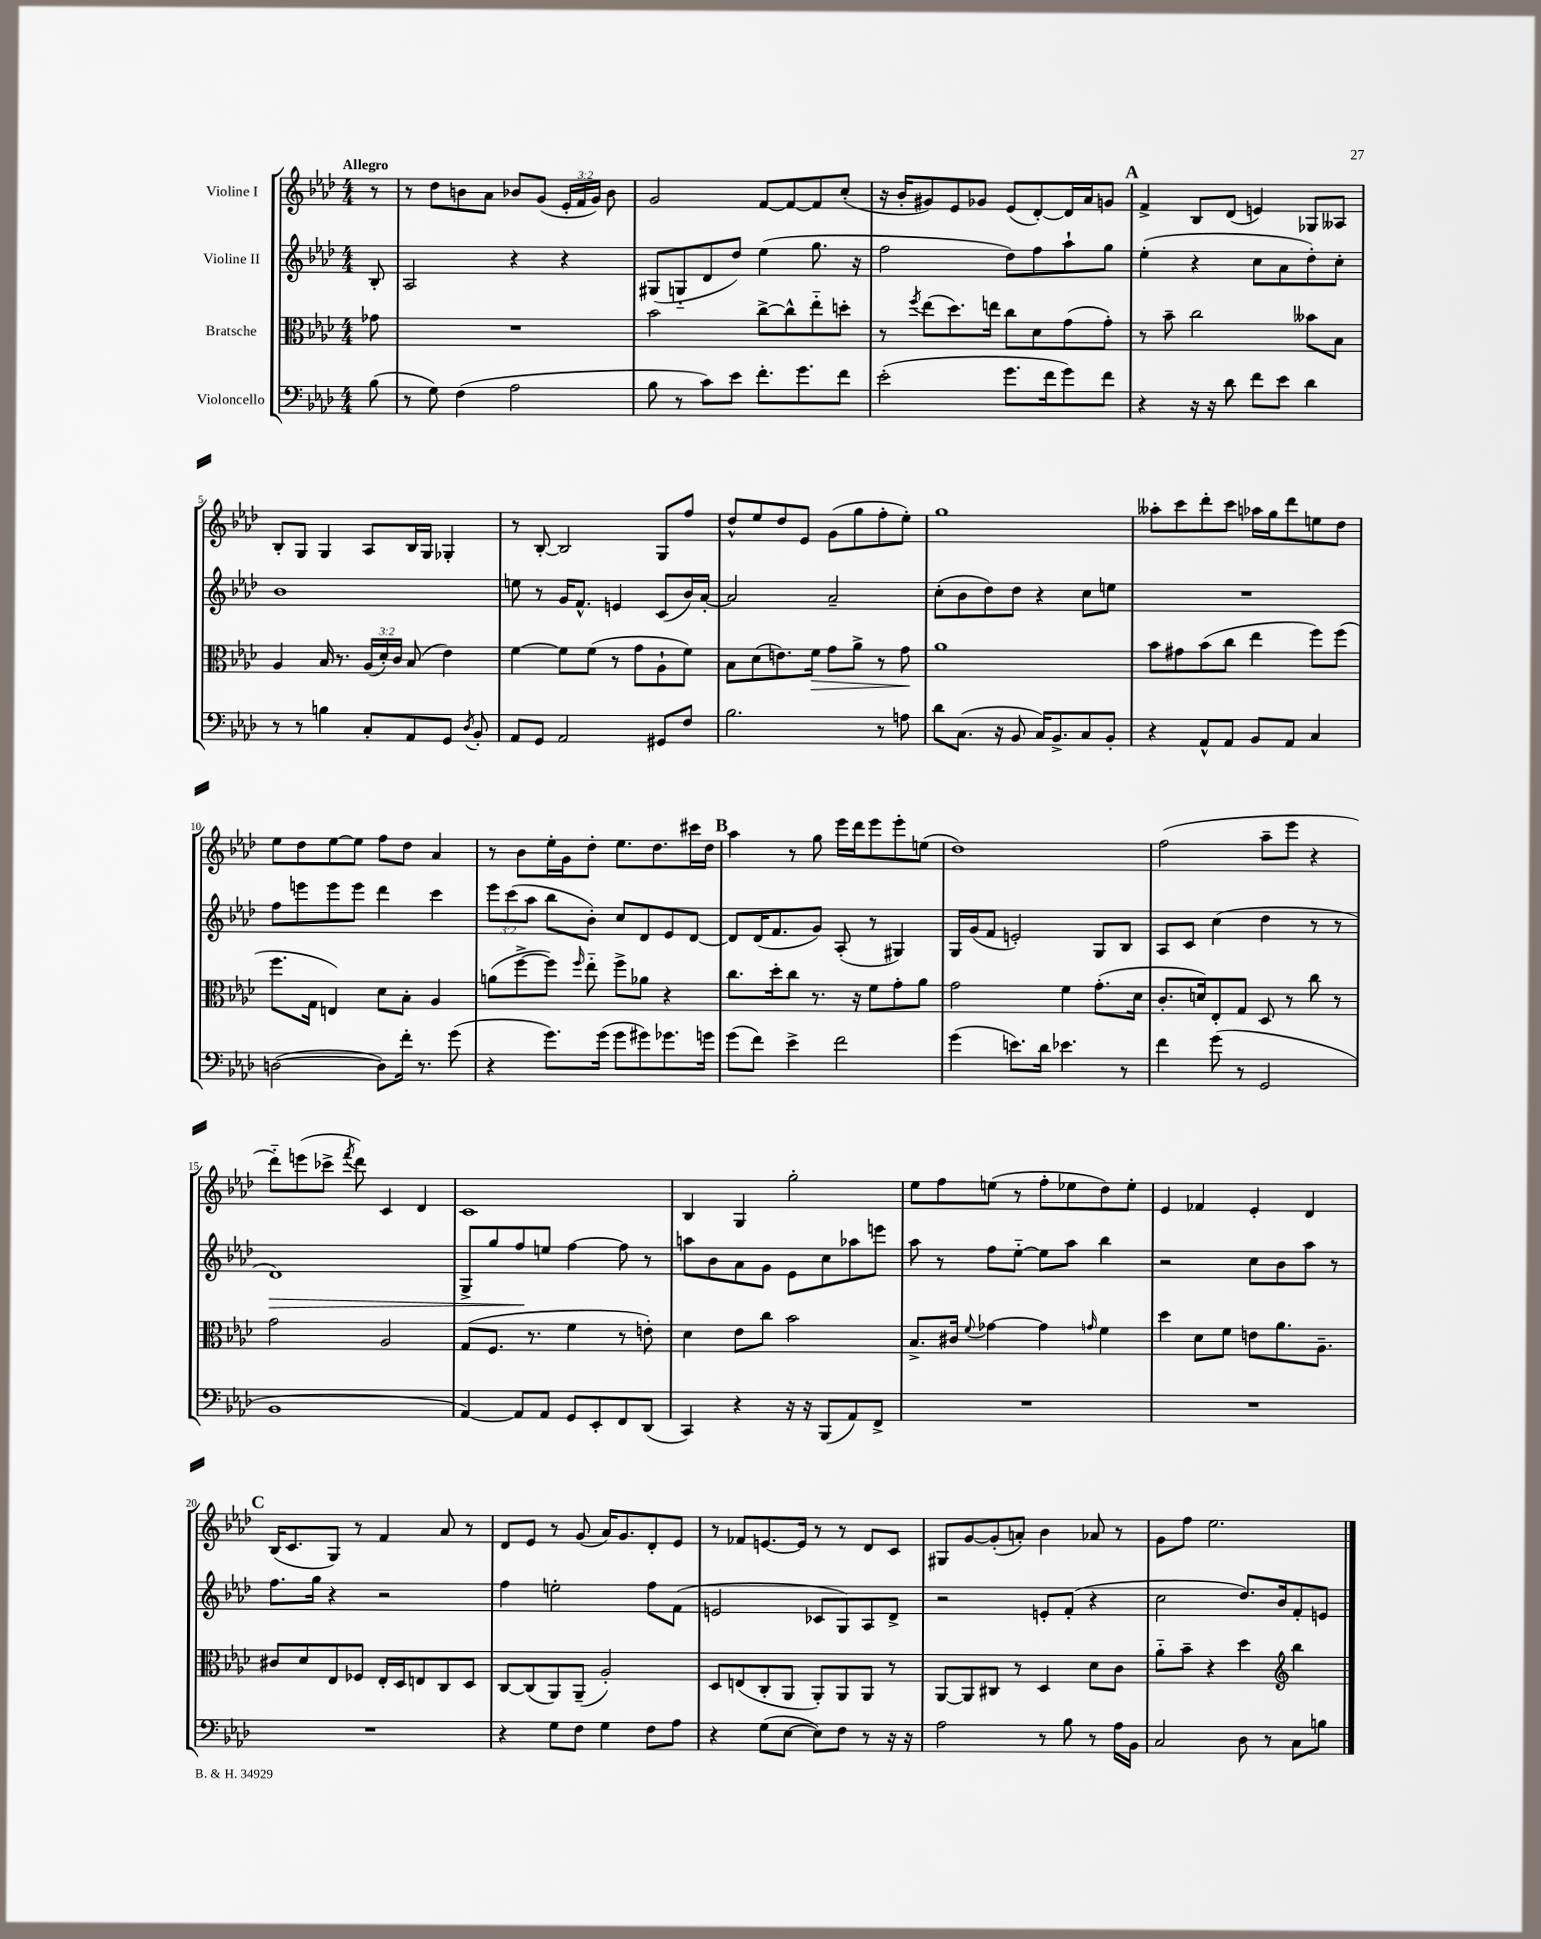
<<
\new StaffGroup <<
\new Staff = "s0" \with { instrumentName = "Violine I" } {
    \clef treble \key aes \major \numericTimeSignature \time 4/4 \override Staff.TupletNumber.text = #tuplet-number::calc-fraction-text \partial 8 \tempo "Allegro"
    \autoBeamOff r8 |
    r8 des''8[ b'8 aes'8] bes'8[ g'8]( \tuplet 3/2 { ees'16[-. f'16 g'16]) } bes'8 |
    g'2 f'8[~ f'8~ f'8 c''8]-.( |
    r16 bes'16[-. gis'8) ees'8 ges'8] ees'8[( des'8~-.) des'16 aes'16 g'8] |
    \mark \markup { \bold "A" } f'4-> bes8[ des'8]( e'4) ges8[ aeses8] |
    bes8[-. g8] g4 aes8[ bes16 g16] ges4-. |
    r8 bes8~-. bes2 g8[ f''8] |
    des''8[-^ ees''8 des''8 ees'8] g'8[( g''8 f''8-. ees''8]-.) |
    g''1 |
    aeses''8[-. c'''8 des'''8-. c'''8] aes''16[ g''16 des'''8 e''8 des''8] |
    ees''8[ des''8 ees''8~ ees''8] f''8[ des''8] aes'4 |
    r8 bes'8[ ees''16-. g'16 des''8]-. ees''8.[ des''8. cis'''16 des''16] |
    \mark \markup { \bold "B" } aes''4 r8 g''8 ees'''16[ des'''16 ees'''8 ees'''8-. e''8]( |
    des''1) |
    f''2( aes''8[-- ees'''8] r4 |
    des'''8[-_) e'''8( ces'''8]-> \acciaccatura { f'''8 } des'''8) c'4 des'4 |
    c'1 |
    bes4 g4 g''2-. |
    ees''8[ f''8 e''8]( r8 f''8[-. ees''8 des''8) ees''8]-. |
    ees'4 fes'4 ees'4-. des'4 |
    \mark \markup { \bold "C" } bes16[( c'8. g8]) r8 f'4 aes'8 r8 |
    des'8[ ees'8] r8 g'8( aes'16[) g'8. des'8-. ees'8] |
    r8 fes'8[ e'8.~ e'16] r8 r8 des'8[ c'8] |
    gis8[ g'8~ g'8-.( a'8]-.) bes'4 aes'8 r8 |
    g'8[ f''8] ees''2. \bar "|." |
}
\new Staff = "s1" \with { instrumentName = "Violine II" } {
    \clef treble \key aes \major \numericTimeSignature \time 4/4 \override Staff.TupletNumber.text = #tuplet-number::calc-fraction-text \partial 8
    \autoBeamOff bes8-. |
    aes2 r4 r4 |
    gis8[( g8-_ des'8 des''8]) ees''4( g''8. r16 |
    f''2 des''8[) f''8 aes''8-! g''8] |
    \mark \markup { \bold "A" } ees''4-.( r4 c''8[ aes'8 des''8-.) c''8]-. |
    bes'1 |
    e''8 r8 g'16[ f'8.]-^ e'4 c'8[( bes'16) aes'16]~-. |
    aes'2 aes'2-- |
    c''8[-.( bes'8 des''8) des''8] r4 c''8[ e''8] |
    R1 |
    f''8[ e'''8 e'''8 e'''8] des'''4 c'''4 |
    \tuplet 3/2 { ees'''8[ c'''8( aes''8] } bes''8[ bes'8]-.) c''8[ des'8 ees'8 des'8]~ |
    \mark \markup { \bold "B" } des'8[ des'16( f'8. g'8]) aes8-.( r8 gis4) |
    g16[ g'16( f'8] e'2-.) g8[ bes8] |
    aes8[ c'8] c''4( des''4 r8 r8 |
    des'1\>) |
    g8[-> g''8 f''8\! e''8] f''4~ f''8 r8 |
    a''8[ bes'8 aes'8 g'8] ees'8[ c''8 aes''8 e'''8] |
    aes''8 r8 f''8[ ees''8]~-_ ees''8[ aes''8] bes''4 |
    r2 c''8[ bes'8 aes''8] r8 |
    \mark \markup { \bold "C" } f''8.[ g''16] r4 r2 |
    f''4 e''2-. f''8[ f'8]( |
    e'2 ces'8[ g8) aes8 des'8]-> |
    r2 e'8[-. f'8]-.( r4 |
    c''2 des''8.[) bes'16 f'8-. e'8] \bar "|." |
}
\new Staff = "s2" \with { instrumentName = "Bratsche" } {
    \clef alto \key aes \major \numericTimeSignature \time 4/4 \override Staff.TupletNumber.text = #tuplet-number::calc-fraction-text \partial 8
    \autoBeamOff ges'8 |
    R1 |
    bes'2 c''8[~-> c''8-^ ees''8-_ d''8]-. |
    r8 \acciaccatura { f''8 } ees''8[( des''8.) e''16] c''8[ des'8 g'8( g'8]-.) |
    \mark \markup { \bold "A" } r8 bes'8-- c''2 beses'8[ bes8] |
    aes4 bes16 r8. \tuplet 3/2 { aes16[( des'16-.) c'16] } bes8( ees'4) |
    f'4~ f'8[ f'8]( r8 g'8[ aes8-! f'8]) |
    bes8[ des'8( e'8.) f'16]\> g'8[ aes'8]-> r8 g'8\! |
    aes'1 |
    bes'8[ gis'8 bes'8( c''8] ees''4 f''8[) f''8]( |
    f''8.[ g16] e4) des'8[ bes8]-. aes4 |
    a'8[( f''8~-> f''8]) \grace { f''16 } ees''8-_ f''8[-> aes'8] r4 |
    \mark \markup { \bold "B" } c''8.[ des''16-. c''8] r8. r16 f'8[ g'8-. aes'8] |
    g'2 f'4 g'8.[-.( des'16] |
    c'8.[-. d'16) ees8-. g8] des8 r8 c''8 r8 |
    g'2 aes2 |
    g8[( f8.] r8. f'4 r8 e'8-.) |
    des'4 ees'8[ c''8] bes'2 |
    bes8.[-> cis'16] \appoggiatura { f'8 } ges'4~ ges'4 \grace { g'16 } f'4 |
    des''4 des'8[ f'8] e'8[ aes'8. aes8.]-- |
    \mark \markup { \bold "C" } cis'8[ des'8 ees8 fes8] ees16[-. des16 e8 c8 des8] |
    c8[~ c8( aes,8) aes,8]--( aes2-.) |
    des8[ e8( c8-. aes,8] aes,8[-.) aes,8 aes,8] r8 |
    aes,8[~ aes,8 cis8] r8 des4 des'8[ c'8] |
    aes'8[-_ bes'8]-- r4 des''4 \clef treble bes''4 \bar "|." |
}
\new Staff = "s3" \with { instrumentName = "Violoncello" } {
    \clef bass \key aes \major \numericTimeSignature \time 4/4 \partial 8
    \autoBeamOff bes8( |
    r8 g8) f4( aes2 |
    bes8 r8 c'8[) ees'8] f'8.[-. g'8. f'8] |
    ees'2-.( g'8.[ f'16 g'8) f'8] |
    \mark \markup { \bold "A" } r4 r16 r16 des'8 f'8[ ees'8] des'4 |
    r8 r8 b4 c8[-. aes,8 g,8] \acciaccatura { des8 } bes,8-. |
    aes,8[ g,8] aes,2 gis,8[ f8] |
    bes2. r8 a8 |
    des'8[ c8.]( r16 bes,8 c16[) bes,8.-> c8 bes,8]-. |
    r4 aes,8[-^ aes,8] bes,8[ aes,8] c4 |
    d2~( d8[) f'16]-. r8. g'8( |
    r4 g'8.[) g'16]( g'8[ gis'8) ges'8. g'16] |
    \mark \markup { \bold "B" } g'8[( f'8]) ees'4-> f'2 |
    g'4( e'8.[) des'16] ees'4. r8 |
    f'4 g'8( r8 g,2 |
    bes,1 |
    aes,4~) aes,8[ aes,8] g,8[ ees,8-. f,8 des,8]( |
    c,4) r4 r16 r16 bes,,8[( aes,8) f,8]-> |
    R1 |
    R1 |
    \mark \markup { \bold "C" } R1 |
    r4 g8[ f8] g4 f8[ aes8] |
    r4 g8[( ees8]~ ees8[) f8] r8 r16 r16 |
    aes2 r8 bes8 r8 aes16[ bes,16] |
    c2 des8 r8 c8[ b8] \bar "|." |
}
>>
>>
